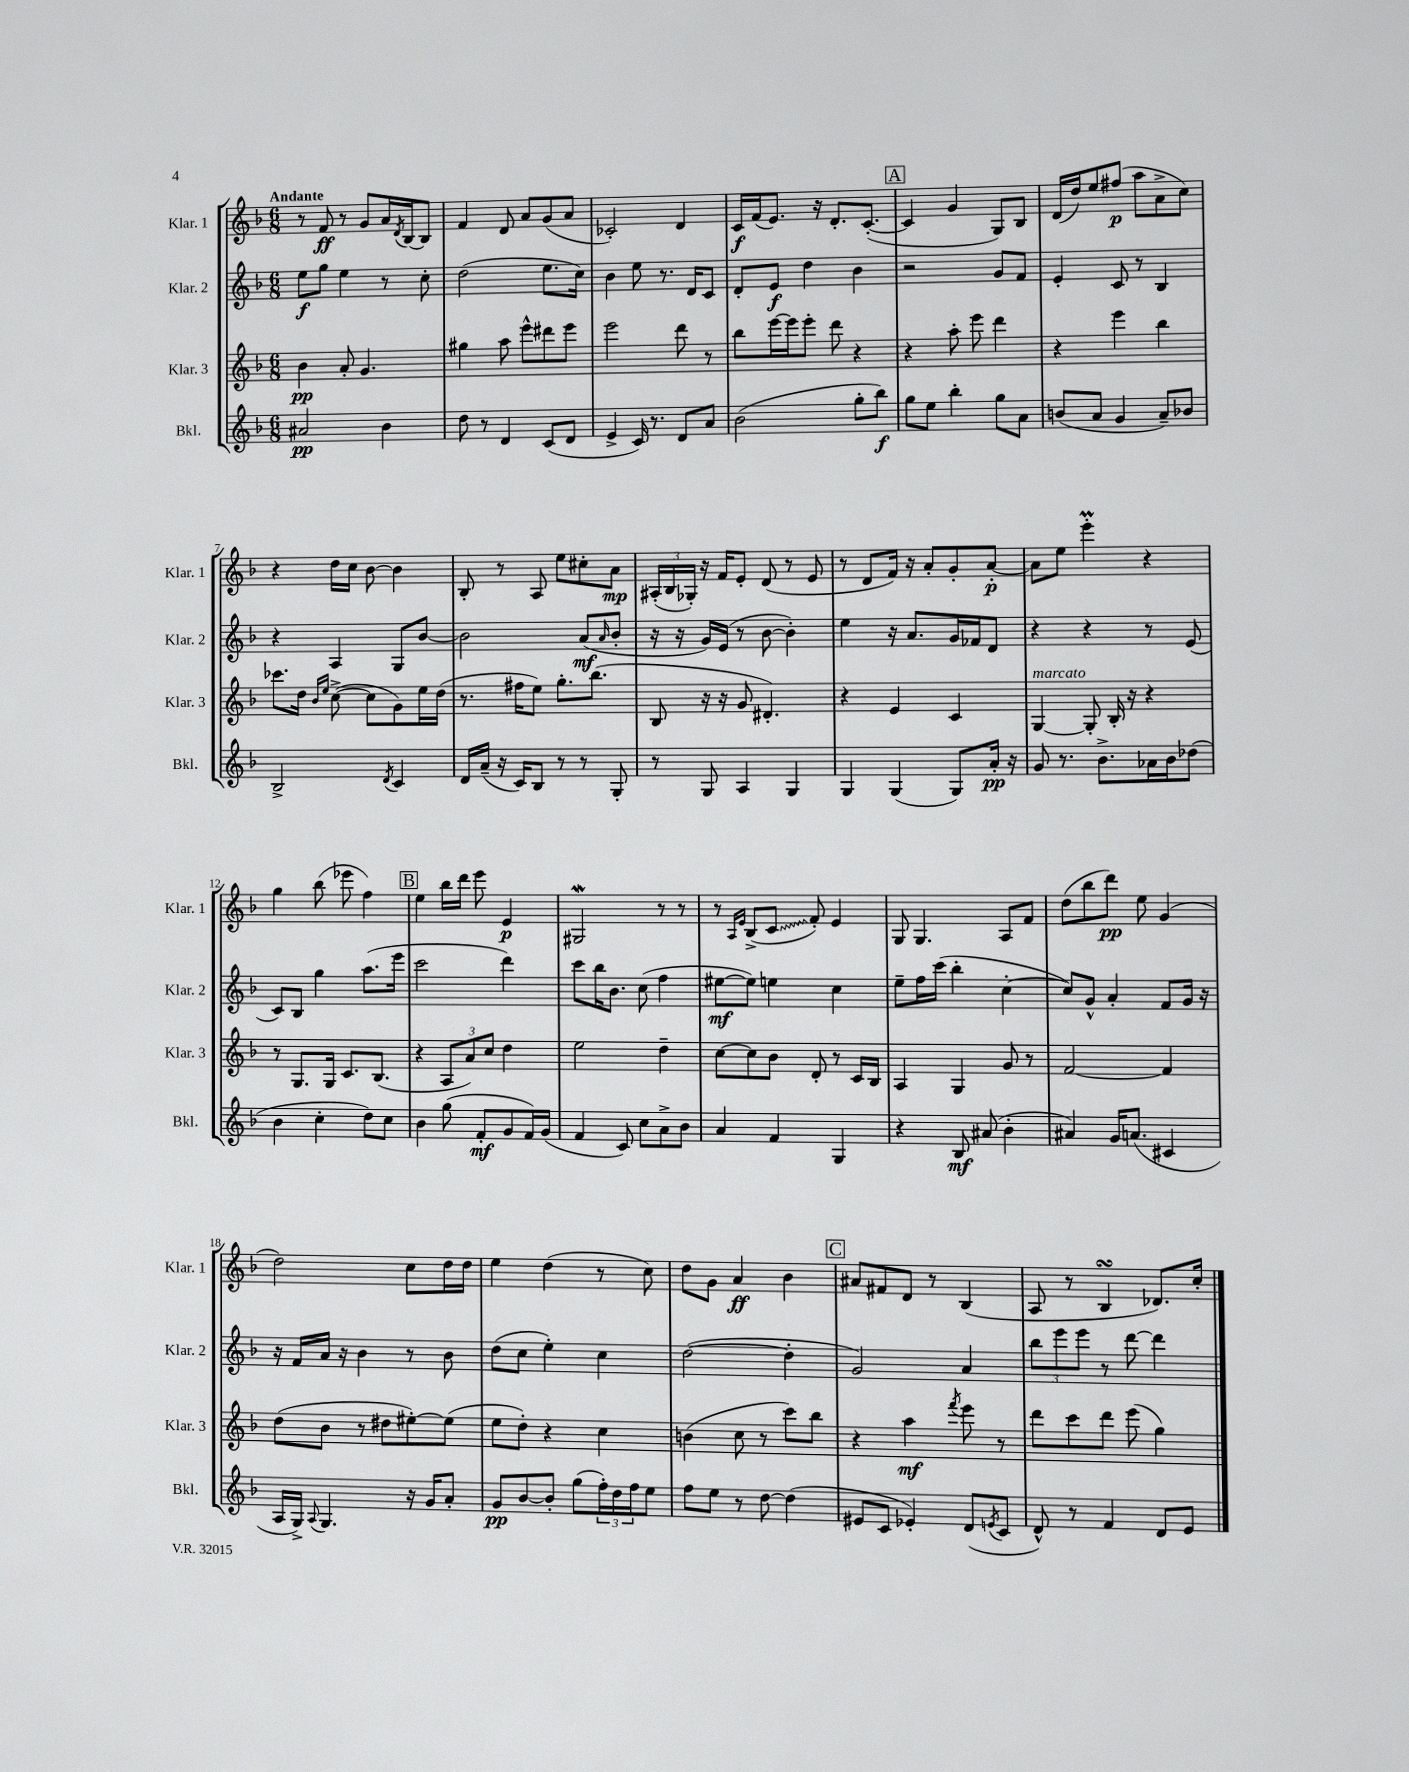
<<
\new StaffGroup <<
\new Staff = "s0" \with { instrumentName = "Klar. 1" shortInstrumentName = "Klar. 1" } {
    \clef treble \key f \major \numericTimeSignature \time 6/8 \tempo "Andante"
    r8 f'8\ff r8 g'8 a'16 \acciaccatura { d'8 } bes16~ bes8 |
    f'4 d'8 a'8 g'8( a'8 |
    ces'2-.) d'4 |
    c'16\f f'16( e'8.) r16 d'8.-. c'8.~-.( |
    \mark \markup { \box "A" } c'4 g'4 g8) bes8 |
    d'16( d''16) e''8 fis''8\p( a''8 a'8-> c''8) |
    r4 d''16 c''16 bes'8~ bes'4 |
    bes8-. r8 a8 e''8 cis''8-. a'8\mp |
    \tuplet 3/2 { ais16-.( bes16 ges16-.) } r16 f'16 e'8-. d'8( r8 e'8 |
    r8 d'8 f'16) r16 a'8-. g'8-. a'8~-.\p |
    a'8 e''8 e'''4-.\prall r4 |
    g''4 bes''8( ees'''8 f''4) |
    \mark \markup { \box "B" } e''4 bes''16 d'''16 e'''8 e'4\p |
    gis2\mordent r8 r8 |
    r8 \grace { a16 e'16 } bes8->( \once \override Glissando.style = #'zigzag c'8\glissando f'8-.) e'4 |
    g8 g4. a8 f'8 |
    d''8( bes''8 d'''8\pp) e''8 g'4( |
    d''2) c''8 d''16 d''16 |
    e''4 d''4( r8 c''8) |
    d''8 g'8 a'4\ff bes'4 |
    \mark \markup { \box "C" } ais'8 fis'8 d'8 r8 bes4( |
    a8 r8 bes4\turn des'8.) c''16-. \bar "|." |
}
\new Staff = "s1" \with { instrumentName = "Klar. 2" shortInstrumentName = "Klar. 2" } {
    \clef treble \key f \major \numericTimeSignature \time 6/8
    e''8\f g''8 e''4 r8 c''8-. |
    d''2( e''8. c''16) |
    bes'4 e''8 r8. d'16 c'8 |
    d'8-. e'8\f d''4 bes'4 |
    \mark \markup { \box "A" } r2 g'8 f'8 |
    e'4-. c'8 r8 bes4 |
    r4 a4 g8 bes'8~ |
    bes'2 a'8\mf( \grace { a'16 } bes'8-. |
    r16 r16 g'16) e'16( r8 bes'8~ bes'4-.) |
    e''4 r16 a'8. g'16 fes'16 d'8 |
    r4 r4 r8 e'8( |
    c'8) bes8 g''4 a''8.( e'''16 |
    \mark \markup { \box "B" } c'''2 d'''4) |
    c'''8 bes''16 bes'8. c''8( f''4 |
    eis''8~\mf eis''8) e''4 c''4 |
    e''8-- f''16 c'''16( bes''4-. c''4~-. |
    c''8) g'8-^ a'4-. f'8 g'16 r16 |
    r16 f'16 a'16 r16 bes'4 r8 bes'8 |
    d''8( c''8 e''4-.) c''4 |
    d''2~( d''4-. |
    \mark \markup { \box "C" } g'2) a'4 |
    \tuplet 3/2 { bes''8 e'''8 e'''8 } r8 d'''8~ d'''4 \bar "|." |
}
\new Staff = "s2" \with { instrumentName = "Klar. 3" shortInstrumentName = "Klar. 3" } {
    \clef treble \key f \major \numericTimeSignature \time 6/8
    bes'4\pp a'8-. g'4. |
    gis''4 a''8 e'''8-^ dis'''8 e'''8 |
    e'''2 d'''8 r8 |
    bes''8 e'''16~ e'''16 e'''8-. d'''8 r4 |
    \mark \markup { \box "A" } r4 a''8-. e'''8 d'''4 |
    r4 e'''4 bes''4 |
    ces'''8. d''16 \grace { bes'16 e''16 } c''8~->( c''8 g'8) e''16 d''16( |
    r8. fis''16 e''8) g''8.-. bes''8.( |
    bes8 r16 r16 g'8 dis'4.-.) |
    r4 e'4 c'4 |
    g4~^\markup { \italic "marcato" } g8-. bes16-. r16 r4 |
    r8 g8. g16 c'8. bes8.( |
    \mark \markup { \box "B" } r4 \tuplet 3/2 { a8 a'8) c''8 } d''4 |
    e''2 d''4-- |
    c''8~ c''8 bes'8 d'8-. r8 c'16 bes16 |
    a4 g4 g'8 r8 |
    f'2~ f'4 |
    d''8( bes'8 r8 dis''8 eis''8~-.) eis''8( |
    e''8 d''8-.) r4 c''4 |
    b'4( c''8 r8 c'''8) bes''8 |
    \mark \markup { \box "C" } r4 a''4\mf \acciaccatura { f'''8 } e'''8 r8 |
    d'''8 c'''8 d'''8 e'''8( g''4) \bar "|." |
}
\new Staff = "s3" \with { instrumentName = "Bkl." shortInstrumentName = "Bkl." } {
    \clef treble \key f \major \numericTimeSignature \time 6/8
    ais'2\pp bes'4 |
    d''8 r8 d'4 c'8( d'8 |
    e'4-> c'16) r8. d'8 a'8 |
    bes'2( g''8-. bes''8\f) |
    \mark \markup { \box "A" } g''8 e''8 bes''4-. g''8 a'8 |
    b'8( a'8 g'4 a'8--) bes'8 |
    bes2-> \acciaccatura { d'8 } c'4 |
    d'16 a'16--( r16 c'16) bes8 r8 r8 g8-. |
    r8 g8 a4 g4 |
    g4 g4( g8) a'16-.\pp r16 |
    g'8 r8. bes'8.-> aes'16 bes'16 des''8( |
    bes'4 c''4-. d''8) c''8 |
    \mark \markup { \box "B" } bes'4 g''8( f'8-.\mf g'8 f'16) g'16( |
    f'4 c'8) c''8 a'8-> bes'8 |
    a'4 f'4 g4 |
    r4 bes8\mf ais'8( bes'4-. |
    ais'4) g'16 a'8.( cis'4 |
    a16 g16->) \appoggiatura { a8 } g4. r16 g'16 a'8-. |
    g'8\pp bes'8~ bes'8-. g''8( \tuplet 3/2 { f''16-.) d''16 f''16 } e''8 |
    f''8 e''8 r8 d''8~ d''4( |
    \mark \markup { \box "C" } eis'8 c'8 ees'4-.) d'8( \acciaccatura { e'8 } c'8 |
    d'8-^) r8 f'4 d'8 e'8 \bar "|." |
}
>>
>>
